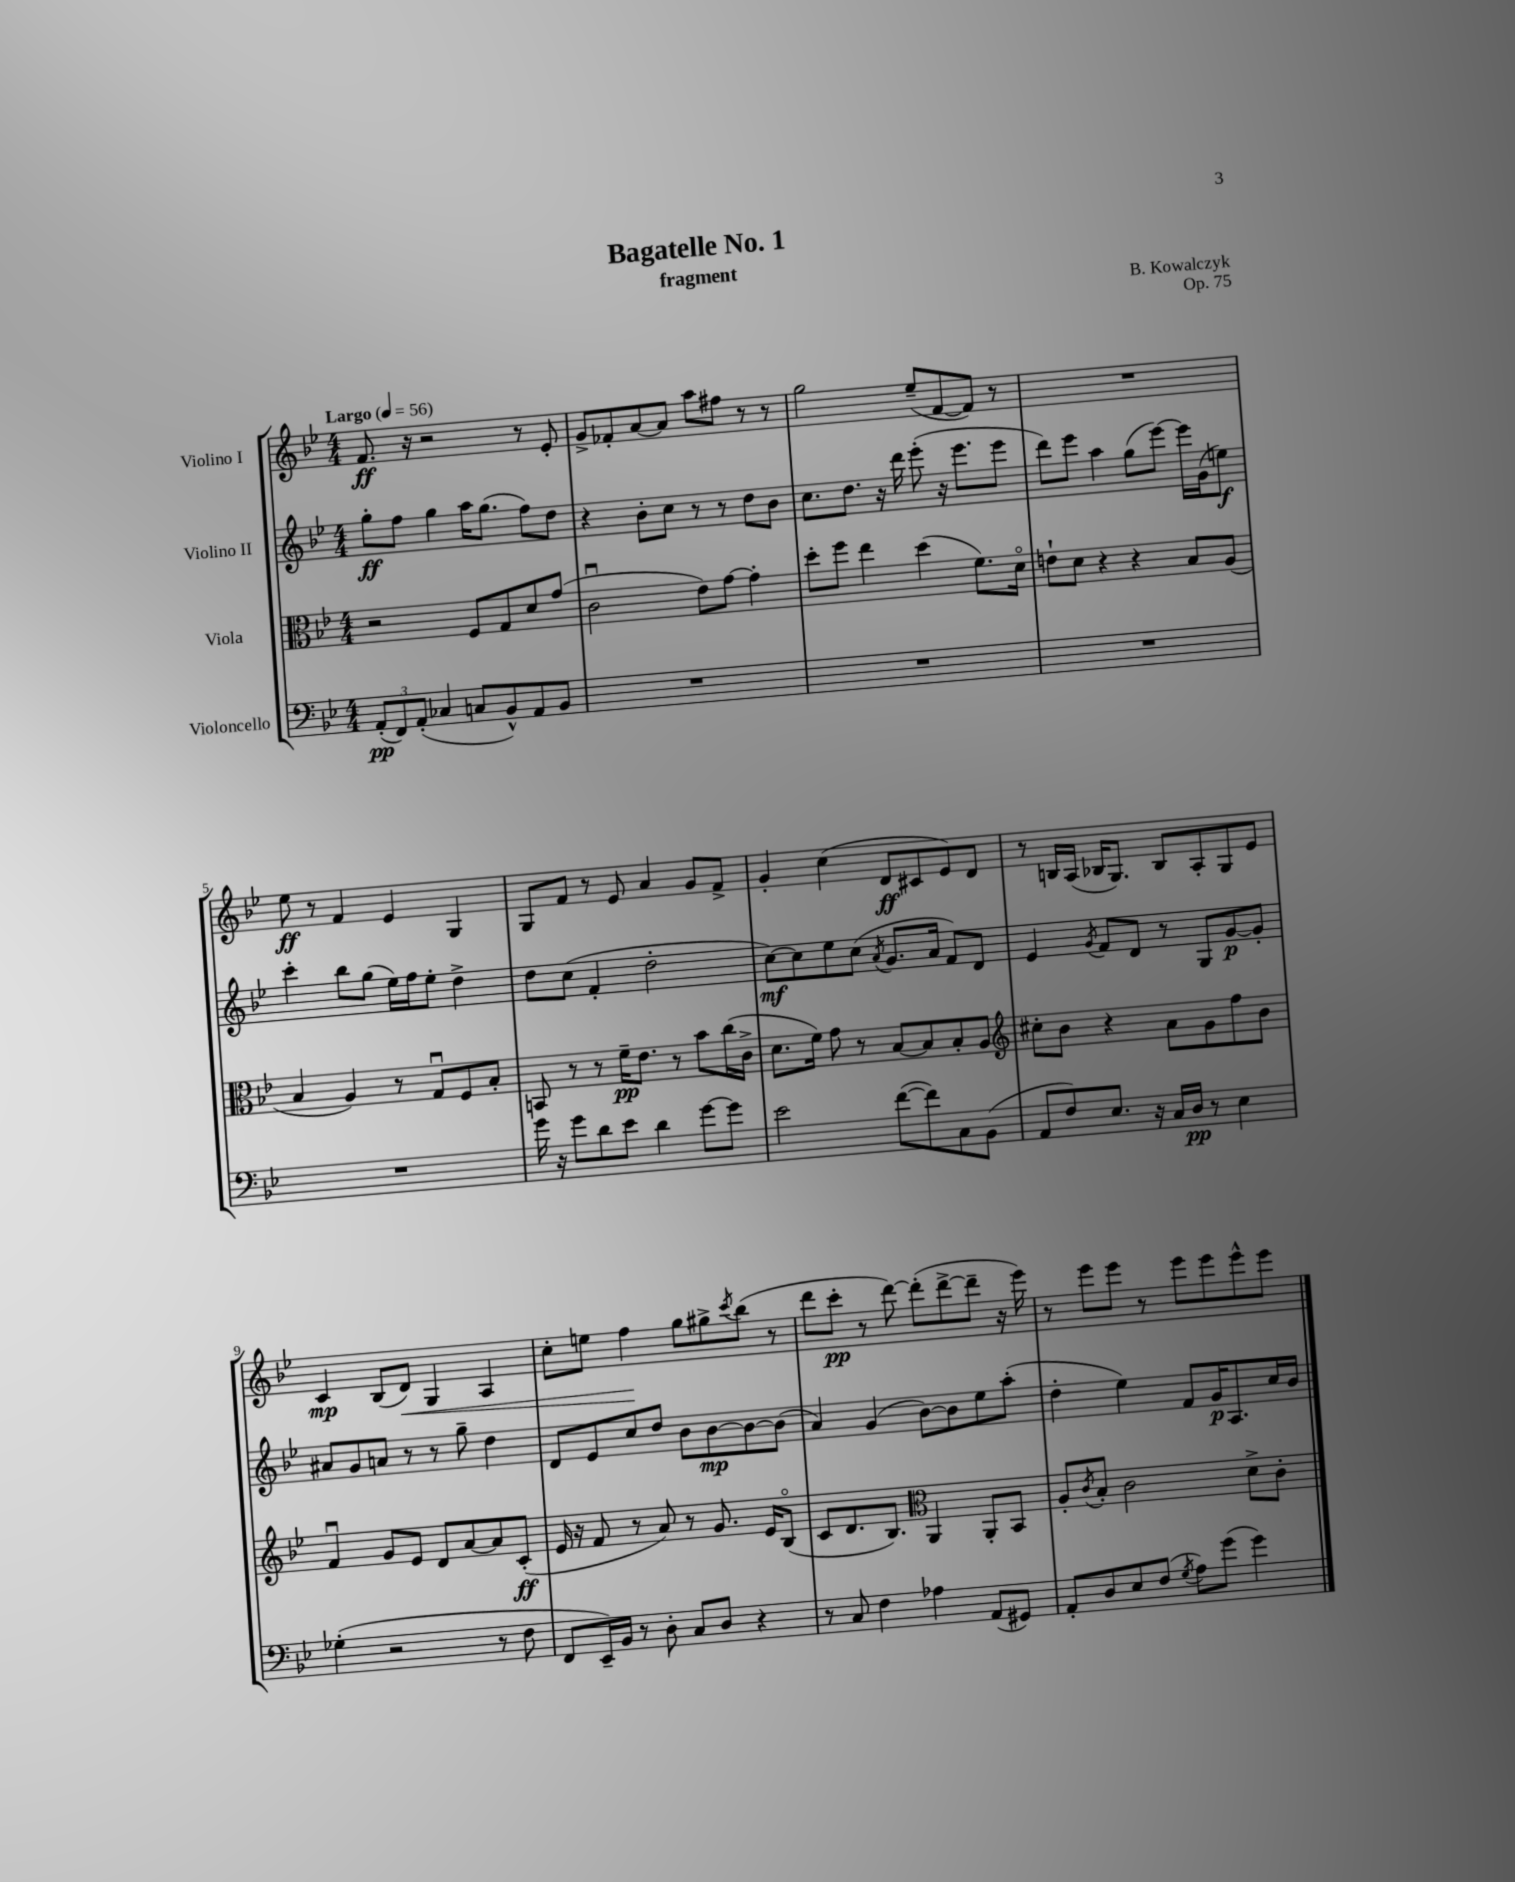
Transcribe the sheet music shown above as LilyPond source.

\header { title = "Bagatelle No. 1" composer = "B. Kowalczyk" subtitle = "fragment" opus = "Op. 75" }
<<
\new StaffGroup <<
\new Staff = "s0" \with { instrumentName = "Violino I" } {
    \clef treble \key bes \major \numericTimeSignature \time 4/4 \tempo "Largo" 4 = 56
    f'8.\ff r16 r2 r8 ees'8-. |
    g'8-> fes'8-. a'8~ a'8 a''8 fis''8 r8 r8 |
    g''2 ees''8--( f'8~ f'8) r8 |
    R1 |
    ees''8\ff r8 f'4 ees'4 g4 |
    g8 f'8 r8 ees'8 a'4 g'8 f'8-> |
    g'4-. c''4( d'8\ff cis'8 ees'8) d'8 |
    r8 b16 a16( bes16 g8.) bes8 a8-. g8 ees'8 |
    c'4\mp bes8( d'8\<) g4 a4 |
    c''8-. e''8 f''4\! g''8 gis''8-> \acciaccatura { c'''8 } bes''8( r8 |
    d'''8 c'''8-.\pp r8 d'''8~) d'''8-.( d'''8~-> d'''8-- r16 ees'''16) |
    r8 ees'''8 ees'''8 r8 ees'''8 ees'''8 ees'''8-^ ees'''8 \bar "|." |
}
\new Staff = "s1" \with { instrumentName = "Violino II" } {
    \clef treble \key bes \major \numericTimeSignature \time 4/4
    g''8-.\ff f''8 g''4 a''16 g''8.( f''8) d''8 |
    r4 bes'8-. c''8 r8 r8 d''8 bes'8 |
    c''8. d''8. r16 d'''16 ees'''8-.( r16 ees'''8. ees'''8 |
    d'''8) ees'''8 a''4 g''8( ees'''8~) ees'''16 g'16( e''8\f) |
    c'''4-. bes''8 g''8( ees''16) f''16 ees''8-. d''4-> |
    d''8 c''8( f'4-. d''2-. |
    c''8~\mf) c''8 ees''8 c''8( \acciaccatura { a'8 } g'8. a'16 f'8) d'8 |
    ees'4 \acciaccatura { g'8 } f'8 d'8 r8 g8 g'8~\p g'8-. |
    ais'8 g'8 a'8 r8 r8 g''8-- d''4 |
    d'8 ees'8 c''8 d''8 bes'8 bes'8~\mp bes'8~ bes'8( |
    a'4) g'4( bes'8~) bes'8 ees''8 a''8-.( |
    d''4-. ees''4) f'8 g'16\p a8. c''16 bes'16 \bar "|." |
}
\new Staff = "s2" \with { instrumentName = "Viola" } {
    \clef alto \key bes \major \numericTimeSignature \time 4/4
    r2 f8 g8 d'8 g'8( |
    c'2\downbow ees'8) g'8~ g'4-. |
    d''8-. f''8 ees''4 d''4( f'8.) d'16\flageolet |
    e'8-! d'8 r4 r4 bes8 a8( |
    bes4 a4) r8 g8\downbow f8 bes8-. |
    b,8 r8 r8 f'16--\pp ees'8. r8 bes'8 c''16( c'16-> |
    d'8. f'16) g'8 r8 bes8~ bes8 bes8-. a8 |
    \clef treble cis''8-. bes'8 r4 a'8 g'8 f''8 bes'8 |
    f'4\downbow g'8 ees'8 d'8 a'8~ a'8 c'8-.\ff( |
    ees'16 r16 f'8 r8 a'8) r8 g'8. ees'16 bes8\flageolet( |
    c'8 d'8. bes8.) \clef alto a,4 a,8-. bes,8 |
    a8-. \acciaccatura { c'8 } bes8-. c'2 d'8-> c'8-. \bar "|." |
}
\new Staff = "s3" \with { instrumentName = "Violoncello" } {
    \clef bass \key bes \major \numericTimeSignature \time 4/4
    \tuplet 3/2 { a,8-.\pp( f,8) a,8-.( } ces4 c8 bes,8-^) a,8 bes,8 |
    R1 |
    R1 |
    R1 |
    R1 |
    g'16 r16 g'8 d'8 ees'8 d'4 g'8~ g'8 |
    ees'2 f'8~( f'8) c8 bes,8( |
    a,8 f8) ees8. r16 c16 d16\pp r8 ees4 |
    ges4-.( r2 r8 f8 |
    f,8 ees,16--) bes,16 r8 d8-. c8 d8 r4 |
    r8 c8 f4 aes4 a,8( gis,8) |
    a,8-. d8 ees8 f8( \acciaccatura { g8 } a8) g'8( g'4) \bar "|." |
}
>>
>>
